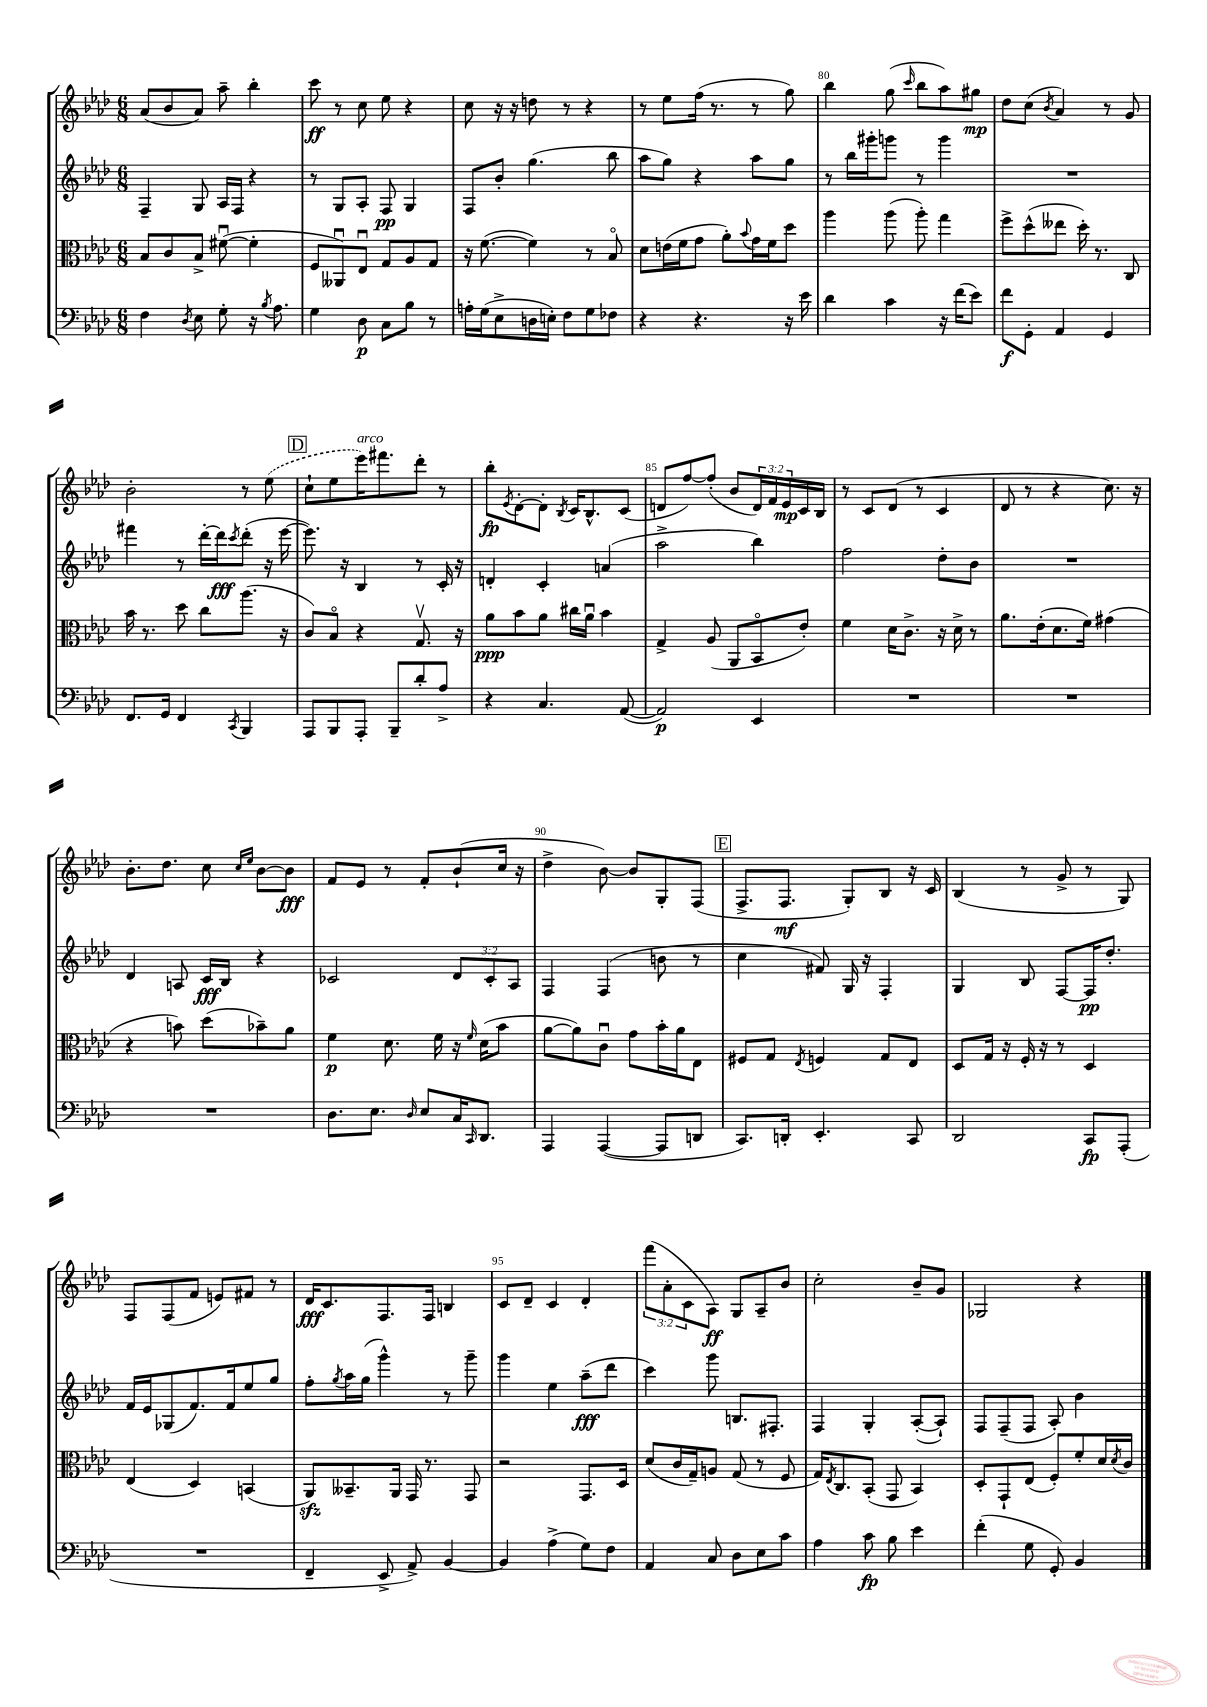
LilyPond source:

<<
\new StaffGroup <<
\new Staff = "s0" {
    \clef treble \key aes \major \numericTimeSignature \time 6/8 \override Staff.TupletNumber.text = #tuplet-number::calc-fraction-text
    aes'8( bes'8 aes'8) aes''8-- bes''4-. |
    c'''8\ff r8 c''8 ees''8 r4 |
    c''8 r16 r16 d''8 r8 r4 |
    r8 ees''8 f''16( r8. r8 g''8) |
    bes''4 g''8( \grace { c'''16 } bes''8 aes''8) gis''8\mp |
    des''8 c''8( \acciaccatura { bes'8 } aes'4) r8 g'8 |
    bes'2-. r8 \once \slurDashed ees''8( |
    \mark \markup { \box "D" } c''8-! ees''8 ees'''16^\markup { \italic "arco" }) fis'''8. des'''8-. r8 |
    bes''8-.\fp \acciaccatura { ees'8 } des'8~-. des'8-. \acciaccatura { bes8 } c'16 bes8.-^ c'8( |
    d'8 f''8~) f''8-.( bes'8 \tuplet 3/2 { d'16) f'16 ees'16\mp } c'16 bes16 |
    r8 c'8 des'8( r8 c'4 |
    des'8 r8 r4 c''8.) r16 |
    bes'8.-. des''8. c''8 \grace { c''16 ees''16 } bes'8~ bes'8\fff |
    f'8 ees'8 r8 f'8-. bes'8-!( c''16 r16 |
    des''4-> bes'8~) bes'8 g8-. f8( |
    \mark \markup { \box "E" } f8.-> f8.\mf g8-.) bes8 r16 c'16 |
    bes4( r8 g'8-> r8 g8) |
    f8 f8( f'8 e'8) fis'8 r8 |
    des'16\fff c'8. f8. f16 b4 |
    c'8 des'8-- c'4 des'4-. |
    \tuplet 3/2 { f'''8( aes'8-. c'8 } aes8\ff) g8 aes8-- bes'8 |
    c''2-. bes'8-- g'8 |
    ges2 r4 \bar "|." |
}
\new Staff = "s1" {
    \clef treble \key aes \major \numericTimeSignature \time 6/8 \override Staff.TupletNumber.text = #tuplet-number::calc-fraction-text
    f4-- g8 aes16 f16 r4 |
    r8 g8 aes8-. f8\pp g4 |
    f8 bes'8-. g''4.( bes''8 |
    aes''8 g''8) r4 aes''8 g''8 |
    r8 bes''16 gis'''16-. g'''8 r8 g'''4 |
    R2. |
    fis'''4 r8 des'''16~-. des'''16\fff \acciaccatura { c'''8 } des'''8-.( r16 ees'''16~ |
    \mark \markup { \box "D" } ees'''8.) r16 bes4 r8 c'16-. r16 |
    d'4-. c'4-. a'4( |
    aes''2-> bes''4) |
    f''2 des''8-. bes'8 |
    R2. |
    des'4 a8 c'16\fff bes16 r4 |
    ces'2 \tuplet 3/2 { des'8 ces'8-. aes8 } |
    f4 f4( b'8 r8 |
    \mark \markup { \box "E" } c''4 fis'8) g16 r16 f4-. |
    g4 bes8 f8~ f16\pp des''8.-. |
    f'16 ees'16 ges8( f'8.) f'16 ees''8 g''8 |
    f''8-. \acciaccatura { g''8 } aes''16 g''16( g'''4-^) r8 g'''8-- |
    g'''4 ees''4 aes''8--\fff( des'''8 |
    c'''4) g'''8 b8. fis8.-. |
    f4 g4-. aes8~-.( aes8-!) |
    f8 f8--( f8 aes8-.) bes'4 \bar "|." |
}
\new Staff = "s2" {
    \clef alto \key aes \major \numericTimeSignature \time 6/8
    bes8 c'8 bes8-> fis'8~\downbow( fis'4-. |
    f8 aeses,8\downbow) ees8\downbow g8 aes8 g8 |
    r16 f'8.~( f'4) r8 bes8\flageolet |
    des'8 e'16( f'16 g'8 aes'8-.) \appoggiatura { bes'8 } g'16 f'16 des''8 |
    aes''4 aes''8( aes''8-.) g''4 |
    f''8-> des''8-^( eeses''8 des''16-.) r8. c8 |
    bes'16 r8. des''8 c''8 aes''8.( r16 |
    \mark \markup { \box "D" } c'8) bes8\flageolet r4 g8.\upbow r16 |
    aes'8\ppp bes'8 aes'8 cis''16 aes'16\downbow bes'4 |
    g4-> aes8( aes,8 bes,8\flageolet ees'8-.) |
    f'4 des'16 c'8.-> r16 des'16-> r8 |
    aes'8. ees'16-.( des'8. f'16) gis'4( |
    r4 b'8) des''8( bes'8--) aes'8 |
    f'4\p des'8. f'16 r16 \grace { f'16 } des'16( bes'8 |
    aes'8~ aes'8) c'8\downbow g'8 bes'16-. aes'16 ees8 |
    \mark \markup { \box "E" } fis8 g8 \acciaccatura { ees8 } f4 g8 ees8 |
    des8 g16 r16 f16-. r16 r8 des4 |
    ees4( des4) b,4( |
    aes,8\sfz) beses,8.-- aes,16 g,16 r8. g,8 |
    r2 g,8. des16 |
    des'8( c'16 g16--) a8 g8( r8 f8 |
    g16) \acciaccatura { ees8 } c8. bes,8-.( g,8 bes,4) |
    des8-. g,8-! ees8( f8-.) f'8-. des'16 \acciaccatura { des'8 } c'16 \bar "|." |
}
\new Staff = "s3" {
    \clef bass \key aes \major \numericTimeSignature \time 6/8
    f4 \acciaccatura { des8 } ees8 g8-. r16 \acciaccatura { bes8 } aes8. |
    g4 des8\p c8 bes8 r8 |
    a16-. g16( ees8-> d16 e16-.) f8 g8 fes8 |
    r4 r4. r16 ees'16 |
    des'4 c'4 r16 f'16( ees'8) |
    f'8\f g,8-. aes,4 g,4 |
    f,8. g,16 f,4 \acciaccatura { c,8 } bes,,4 |
    \mark \markup { \box "D" } aes,,8 bes,,8 aes,,8-. bes,,8-- des'8-. aes8-> |
    r4 c4. aes,8~( |
    aes,2\p) ees,4 |
    R2. |
    R2. |
    R2. |
    des8. ees8. \grace { des16 } ees8 c16 \grace { c,16 } des,8. |
    aes,,4 aes,,4~( aes,,8 d,8 |
    \mark \markup { \box "E" } c,8.) d,16-. ees,4.-. c,8 |
    des,2 c,8\fp aes,,8-.( |
    R2. |
    f,4-- ees,8-> aes,8->) bes,4~ |
    bes,4 aes4->( g8) f8 |
    aes,4 c8 des8 ees8 c'8 |
    aes4 c'8\fp bes8 ees'4 |
    f'4-.( g8 g,8-.) bes,4 \bar "|." |
}
>>
>>
\layout { \context { \Score currentBarNumber = #76 \override BarNumber.break-visibility = ##(#f #t #t) barNumberVisibility = #(every-nth-bar-number-visible 5) } }
